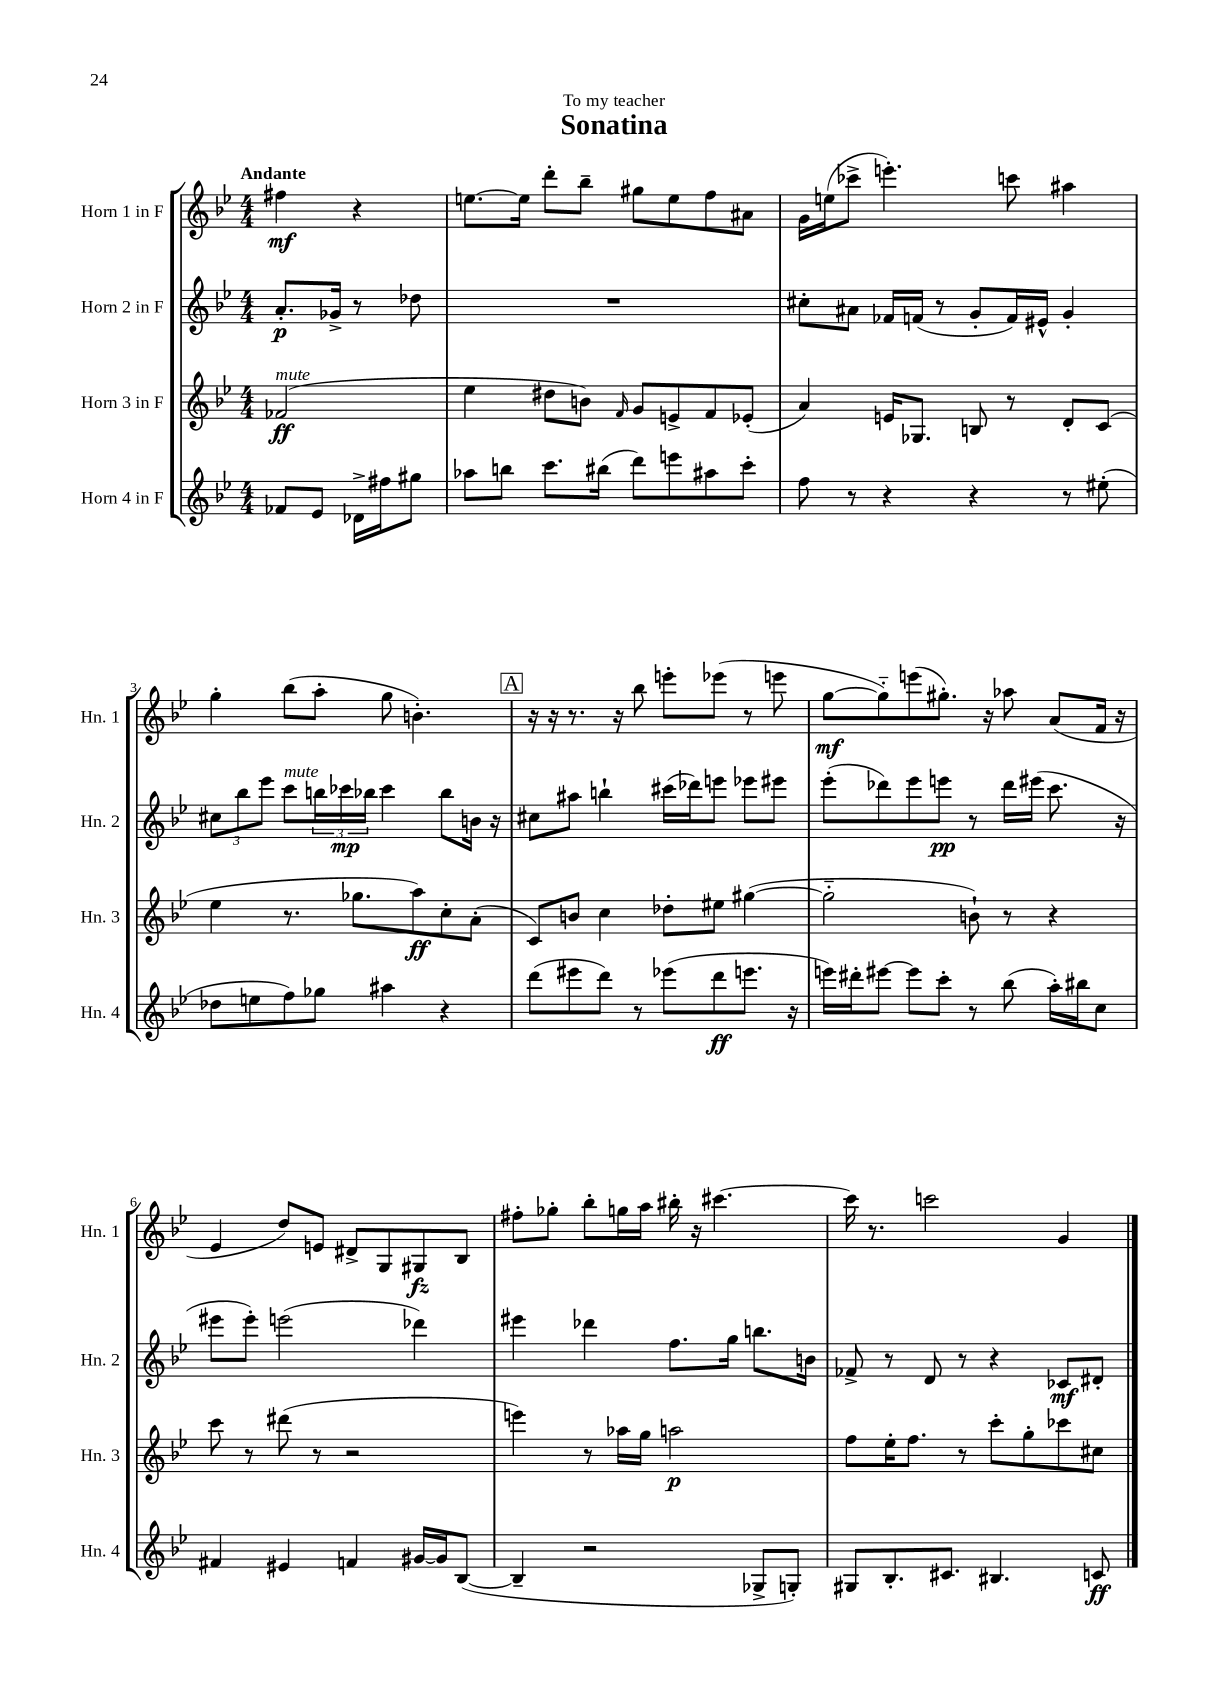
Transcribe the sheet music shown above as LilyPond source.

\header { title = "Sonatina" dedication = "To my teacher" }
<<
\new StaffGroup <<
\new Staff = "s0" \with { instrumentName = "Horn 1 in F" shortInstrumentName = "Hn. 1" } {
    \clef treble \key bes \major \numericTimeSignature \time 4/4 \partial 2 \tempo "Andante"
    fis''4\mf r4 |
    e''8.~ e''16 d'''8-. bes''8-- gis''8 e''8 f''8 ais'8 |
    g'16 e''16( ces'''8-> e'''4.-.) c'''8 ais''4 |
    g''4-. bes''8( a''8-. g''8 b'4.-.) |
    \mark \markup { \box "A" } r16 r16 r8. r16 bes''8 e'''8-. ees'''8( r8 e'''8 |
    g''8~\mf g''8-_) e'''8( gis''8.-.) r16 aes''8 a'8( f'16 r16 |
    ees'4 d''8) e'8 dis'8-> g8 gis8\fz bes8 |
    fis''8-. ges''8-. bes''8-. g''16 a''16 bis''16-. r16 cis'''4.~ |
    cis'''16 r8. c'''2 g'4 \bar "|." |
}
\new Staff = "s1" \with { instrumentName = "Horn 2 in F" shortInstrumentName = "Hn. 2" } {
    \clef treble \key bes \major \numericTimeSignature \time 4/4 \partial 2
    a'8.-.\p ges'16-> r8 des''8 |
    R1 |
    cis''8-. ais'8 fes'16 f'16( r8 g'8-. f'16) eis'16-^ g'4-. |
    \tuplet 3/2 { cis''8 bes''8 ees'''8 } c'''8^\markup { \italic "mute" } \tuplet 3/2 { b''16 ces'''16\mp bes''16 } ces'''4 bes''8 b'16 r16 |
    \mark \markup { \box "A" } cis''8 ais''8 b''4-! cis'''16( des'''16) e'''8 ees'''8 eis'''8 |
    ees'''8-.( des'''8) ees'''8 e'''8\pp r8 des'''16 eis'''16( c'''8. r16 |
    eis'''8 eis'''8-.) e'''2( des'''4) |
    eis'''4 des'''4 f''8. g''16 b''8. b'16 |
    fes'8-> r8 d'8 r8 r4 ces'8\mf dis'8-. \bar "|." |
}
\new Staff = "s2" \with { instrumentName = "Horn 3 in F" shortInstrumentName = "Hn. 3" } {
    \clef treble \key bes \major \numericTimeSignature \time 4/4 \partial 2
    fes'2\ff^\markup { \italic "mute" }( |
    ees''4 dis''8 b'8) \grace { f'16 } g'8 e'8-> f'8 ees'8-.( |
    a'4) e'16 ges8. b8 r8 d'8-. c'8( |
    ees''4 r8. ges''8. a''8\ff) c''8-. a'8-.( |
    \mark \markup { \box "A" } c'8) b'8 c''4 des''8-. eis''8 gis''4~( |
    gis''2-_ b'8-!) r8 r4 |
    c'''8 r8 dis'''8( r8 r2 |
    e'''4) r8 aes''16 g''16 a''2\p |
    f''8 ees''16-. f''8. r8 c'''8-. g''8-. ces'''8 cis''8 \bar "|." |
}
\new Staff = "s3" \with { instrumentName = "Horn 4 in F" shortInstrumentName = "Hn. 4" } {
    \clef treble \key bes \major \numericTimeSignature \time 4/4 \partial 2
    fes'8 ees'8 des'16-> fis''16 gis''8 |
    aes''8 b''8 c'''8. bis''16( d'''8) e'''8 ais''8 c'''8-. |
    f''8 r8 r4 r4 r8 eis''8-.( |
    des''8 e''8 f''8) ges''8 ais''4 r4 |
    \mark \markup { \box "A" } d'''8( eis'''8 d'''8) r8 ees'''8( d'''8\ff e'''8. r16 |
    e'''16) dis'''16-. eis'''8~ eis'''8 c'''8-. r8 bes''8( a''16-.) bis''16 c''8 |
    fis'4 eis'4 f'4 gis'16~ gis'16 bes8~( |
    bes4-- r2 ges8-> g8-.) |
    gis8 bes8.-. cis'8. bis4. c'8\ff \bar "|." |
}
>>
>>
